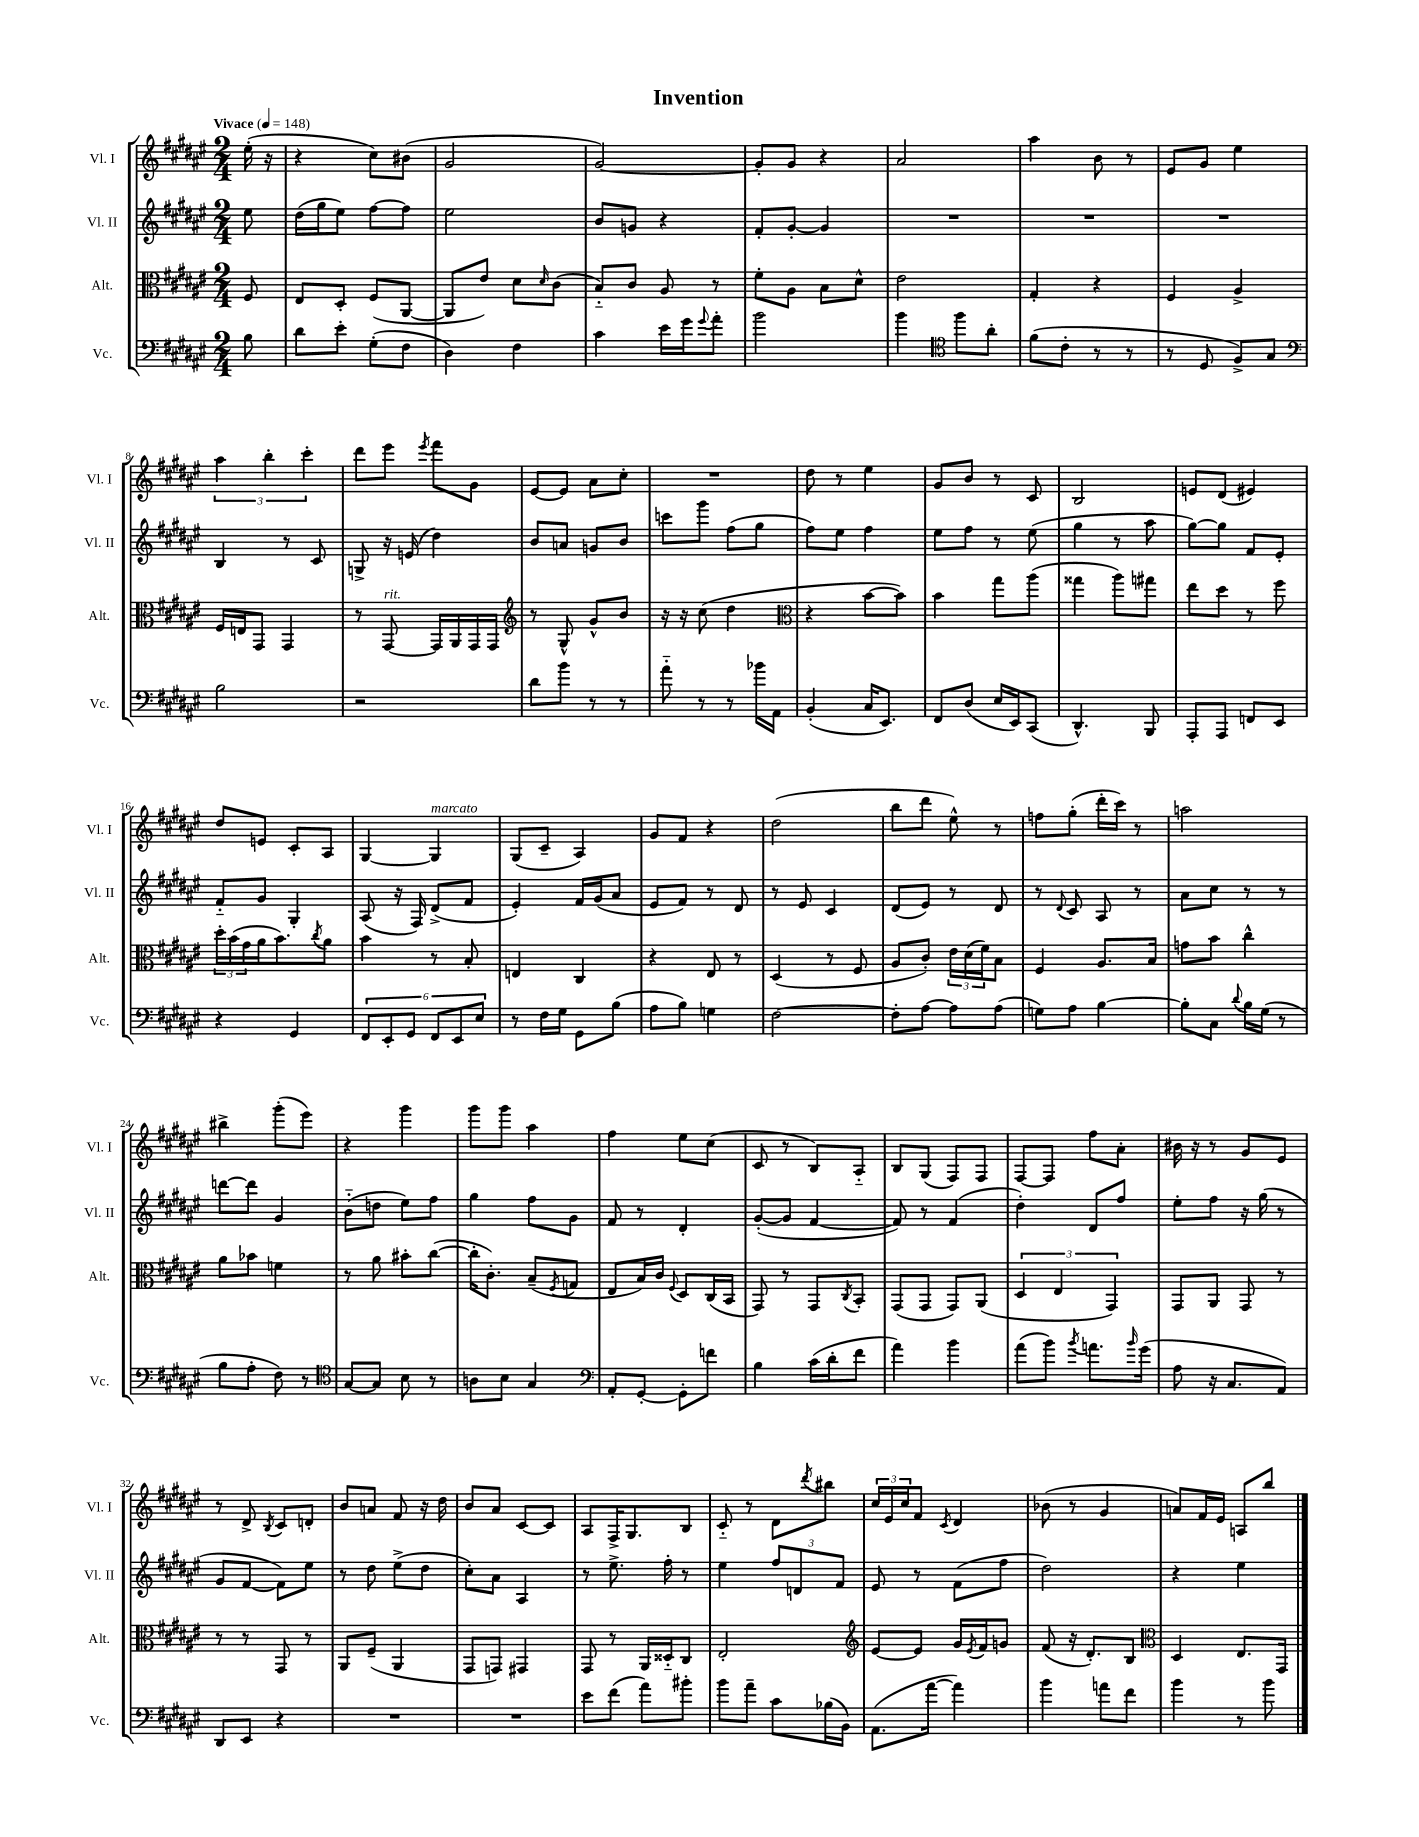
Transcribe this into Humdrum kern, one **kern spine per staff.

**kern	**kern	**kern	**kern
*staff4	*staff3	*staff2	*staff1
*clefF4	*clefC3	*clefG2	*clefG2
*k[f#c#g#d#a#e#]	*k[f#c#g#d#a#e#]	*k[f#c#g#d#a#e#]	*k[f#c#g#d#a#e#]
*M2/4	*M2/4	*M2/4	*M2/4
*MM148	*MM148	*MM148	*MM148
8B	8F#	8ee#	(16ee#'
.	.	.	16r
=	=	=	=
8d#	8E#	(16dd#	4r
.	.	16gg#	.
8e#'	8D#'	8ee#)	.
(8G#'	(8F#	[8ff#	8cc#)
8F#	[8AA#	8ff#]	(8b#
=	=	=	=
4D#)	8AA#]	2ee#	2g#
.	8e#)	.	.
4F#	8d#	.	.
.	16qqd#	.	.
.	(8c#	.	.
=	=	=	=
4c#	8B'~)	8b	[2g#)
.	8c#	8g	.
16e#	8A#	4r	.
16g#	.	.	.
8qqg#	.	.	.
8a#'	8r	.	.
=	=	=	=
2b	8f#'	8f#'	8g#']
.	8A#	[8g#'	8g#
.	8B	4g#]	4r
.	8d#^^	.	.
=	=	=	=
4b	2e#	2r	2a#
*clefC4	*	*	*
8ff#	.	.	.
8a#'	.	.	.
=	=	=	=
(8f#	4G#'	2r	4aa#
8c#'	.	.	.
8r	4r	.	8b
8r	.	.	8r
=	=	=	=
8r	4F#	2r	8e#
8D#	.	.	8g#
8F#^)	4A#^	.	4ee#
8G#	.	.	.
=	=	=	=
*clefF4	*	*	*
2B	16F#	4B	6aa#
.	16E	.	.
.	8GG#	.	.
.	.	.	6bb'
.	4GG#	8r	.
.	.	.	6ccc#'
.	.	8c#	.
=	=	=	=
2r	8r	8G^	8ddd#
.	[8GG#	16r	8eee#
.	.	(16e	.
.	.	.	8qeee#
.	16GG#]	4dd#)	8fff#
.	16AA#	.	.
.	16GG#	.	8g#
.	16GG#	.	.
=	=	=	=
*	*clefG2	*	*
8d#	8r	8b	[8e#
8b	8G#^^	8a	8e#]
8r	8g#^^	8g	8a#
8r	8b	8b	8cc#'
=	=	=	=
8a#'~	16r	8ccc	2r
.	16r	.	.
8r	(8cc#	8ggg#	.
8r	4dd#	(8ff#	.
16b-	.	8gg#	.
16AA#	.	.	.
=	=	=	=
*	*clefC3	*	*
(4BB'	4r	8ff#)	8dd#
.	.	8ee#	8r
16C#	[8b	4ff#	4ee#
8.EE#)	.	.	.
.	8b])	.	.
=	=	=	=
8FF#	4b	8ee#	8g#
(8D#	.	8ff#	8b
16E#	8gg#	8r	8r
16EE#)	.	.	.
(8CC#	(8aa#	(8ee#	8c#
=	=	=	=
4.DD#^^)	4gg##	4gg#	2B
.	8aa#)	8r	.
8BBB	8gg#	8aa#	.
=	=	=	=
8AAA#'	8ee#	[8gg#)	8e
8AAA#	8dd#	8gg#]	(8d#
8FF	8r	8f#	4e#)
8EE#	8ff#	8e#'	.
=	=	=	=
4r	24dd#'	8f#'~	8dd#
.	(24b	.	.
.	24g#	.	.
.	16a#	8g#	8e
.	8.b)	.	.
4GG#	.	4G#'	8c#'
.	8qcc#	.	.
.	8a#	.	8A#
=	=	=	=
12FF#	4b	(8A#	[4G#
12EE#'	.	.	.
.	.	16r	.
12GG#	.	.	.
.	.	16F#)	.
12FF#	8r	(8d#^	4G#]
12EE#	.	.	.
.	8B'	8f#	.
12E#	.	.	.
=	=	=	=
8r	4E	4e#')	(8G#
16F#	.	.	8c#~
16G#	.	.	.
8GG#	4C#	16f#	4A#)
.	.	(16g#	.
(8B	.	8a#	.
=	=	=	=
8A#	4r	8e#	8g#
8B)	.	8f#)	8f#
4G	8E#	8r	4r
.	8r	8d#	.
=	=	=	=
[2F#	(4D#	8r	(2dd#
.	.	8e#	.
.	8r	4c#	.
.	8F#	.	.
=	=	=	=
8F#']	8A#	(8d#	8bb
[8A#	8c#')	8e#)	8ddd#
8A#]	24e#	8r	8ee#^^)
.	(24d#	.	.
.	24f#)	.	.
(8A#	8B	8d#	8r
=	=	=	=
8G)	4F#	8r	8ff
.	.	8qqd#	.
8A#	.	8c#	(8gg#'
[4B	8.A#	8A#	16ddd#'
.	.	.	16ccc#)
.	.	8r	8r
.	16B	.	.
=	=	=	=
8B']	8g	8a#	2aa
8C#	8b	8cc#	.
8qqd#	.	.	.
16B	4cc#^^	8r	.
(16G#	.	.	.
8r	.	8r	.
=	=	=	=
8B	8a#	[8ddd	4bb#^
8A#'	8b-	8ddd]	.
8F#)	4f	4g#	(8ggg#'
8r	.	.	8eee#)
=	=	=	=
*clefC4	*	*	*
[8G#	8r	(8b'~	4r
8G#]	8a#	8dd	.
8B	8b#'	8ee#)	4ggg#
8r	([8cc#	8ff#	.
=	=	=	=
8A	16cc#']	4gg#	8ggg#
.	8.c#')	.	.
8B	.	.	8ggg#
4G#	(8B~	8ff#	4aa#
.	8qF#	.	.
.	8G	8g#	.
=	=	=	=
*clefF4	*	*	*
8AA#'	8E#	8f#	4ff#
[8GG#'	16B)	8r	.
.	16c#	.	.
.	8qqF#	.	.
8GG#']	8D#	4d#'	8ee#
8f	(16C#	.	(8cc#
.	16BB	.	.
=	=	=	=
4B	8GG#)	([8g#'	8c#
.	8r	8g#]	8r
(16c#	8GG#	[4f#	8B)
16d#'	.	.	.
.	8qC#	.	.
8f#	8BB'	.	8A#'~
=	=	=	=
4a#)	(8GG#	8f#])	8B
.	8GG#	8r	(8G#
4b	8GG#)	(4f#	8F#)
.	(8AA#	.	8F#
=	=	=	=
(8a#	6D#	4dd#')	[8F#
8b)	.	.	8F#]
.	6E#	.	.
8qb	.	.	.
8.a	.	8d#	8ff#
.	6GG#)	.	.
.	.	8ff#	8a#'
16qqb	.	.	.
(16g#	.	.	.
=	=	=	=
8A#	8GG#	8ee#'	16b#
.	.	.	16r
16r	8AA#	8ff#	8r
8.C#	.	.	.
.	8GG#	16r	8g#
.	.	(16gg#	.
8AA#)	8r	8r	8e#
=	=	=	=
8DD#	8r	8g#	8r
8EE#	8r	[8f#	8d#^
.	.	.	8qB
4r	8GG#	8f#])	8c#
.	8r	8ee#	8d'
=	=	=	=
2r	8AA#	8r	8b
.	(8F#~	8dd#	8a
.	4AA#	(8ee#^	8f#
.	.	8dd#	16r
.	.	.	16dd#
=	=	=	=
2r	8GG#	8cc#')	8b
.	8GG)	8a#	8a#
.	4GG#	4A#	[8c#
.	.	.	8c#]
=	=	=	=
8e#	8GG#	8r	8A#
(8f#	8r	8.ee#^	16F#^
.	.	.	8.G#
8a#)	16AA#	.	.
.	16D##'~	16ff#'	.
8b#'	8C#	8r	8B
=	=	=	=
8b	2E#'	4ee#	8c#'~
8a#~	.	.	8r
8c#	.	12ff#	8d#
.	.	12d	.
.	.	.	8qddd#
(16B-	.	.	8bb#
.	.	12f#	.
16BB)	.	.	.
=	=	=	=
*	*clefG2	*	*
(8.AA#	[8e#	8e#	24cc#
.	.	.	24e#
.	.	.	24cc#
.	8e#]	8r	8f#
[16a#	.	.	.
.	.	.	8qc#
4a#])	16g#	(8f#	4d#
.	8qe#	.	.
.	16f#	.	.
.	8g	8ff#	.
=	=	=	=
4b	(8f#	2dd#)	(8b-
.	16r	.	8r
.	8.d#')	.	.
8a	.	.	4g#
8f#	8B	.	.
=	=	=	=
*	*clefC3	*	*
4b	4D#	4r	8a)
.	.	.	16f#
.	.	.	16e#
8r	8.E#	4ee#	8A
8b	.	.	8bb
.	16GG#	.	.
==	==	==	==
*-	*-	*-	*-
